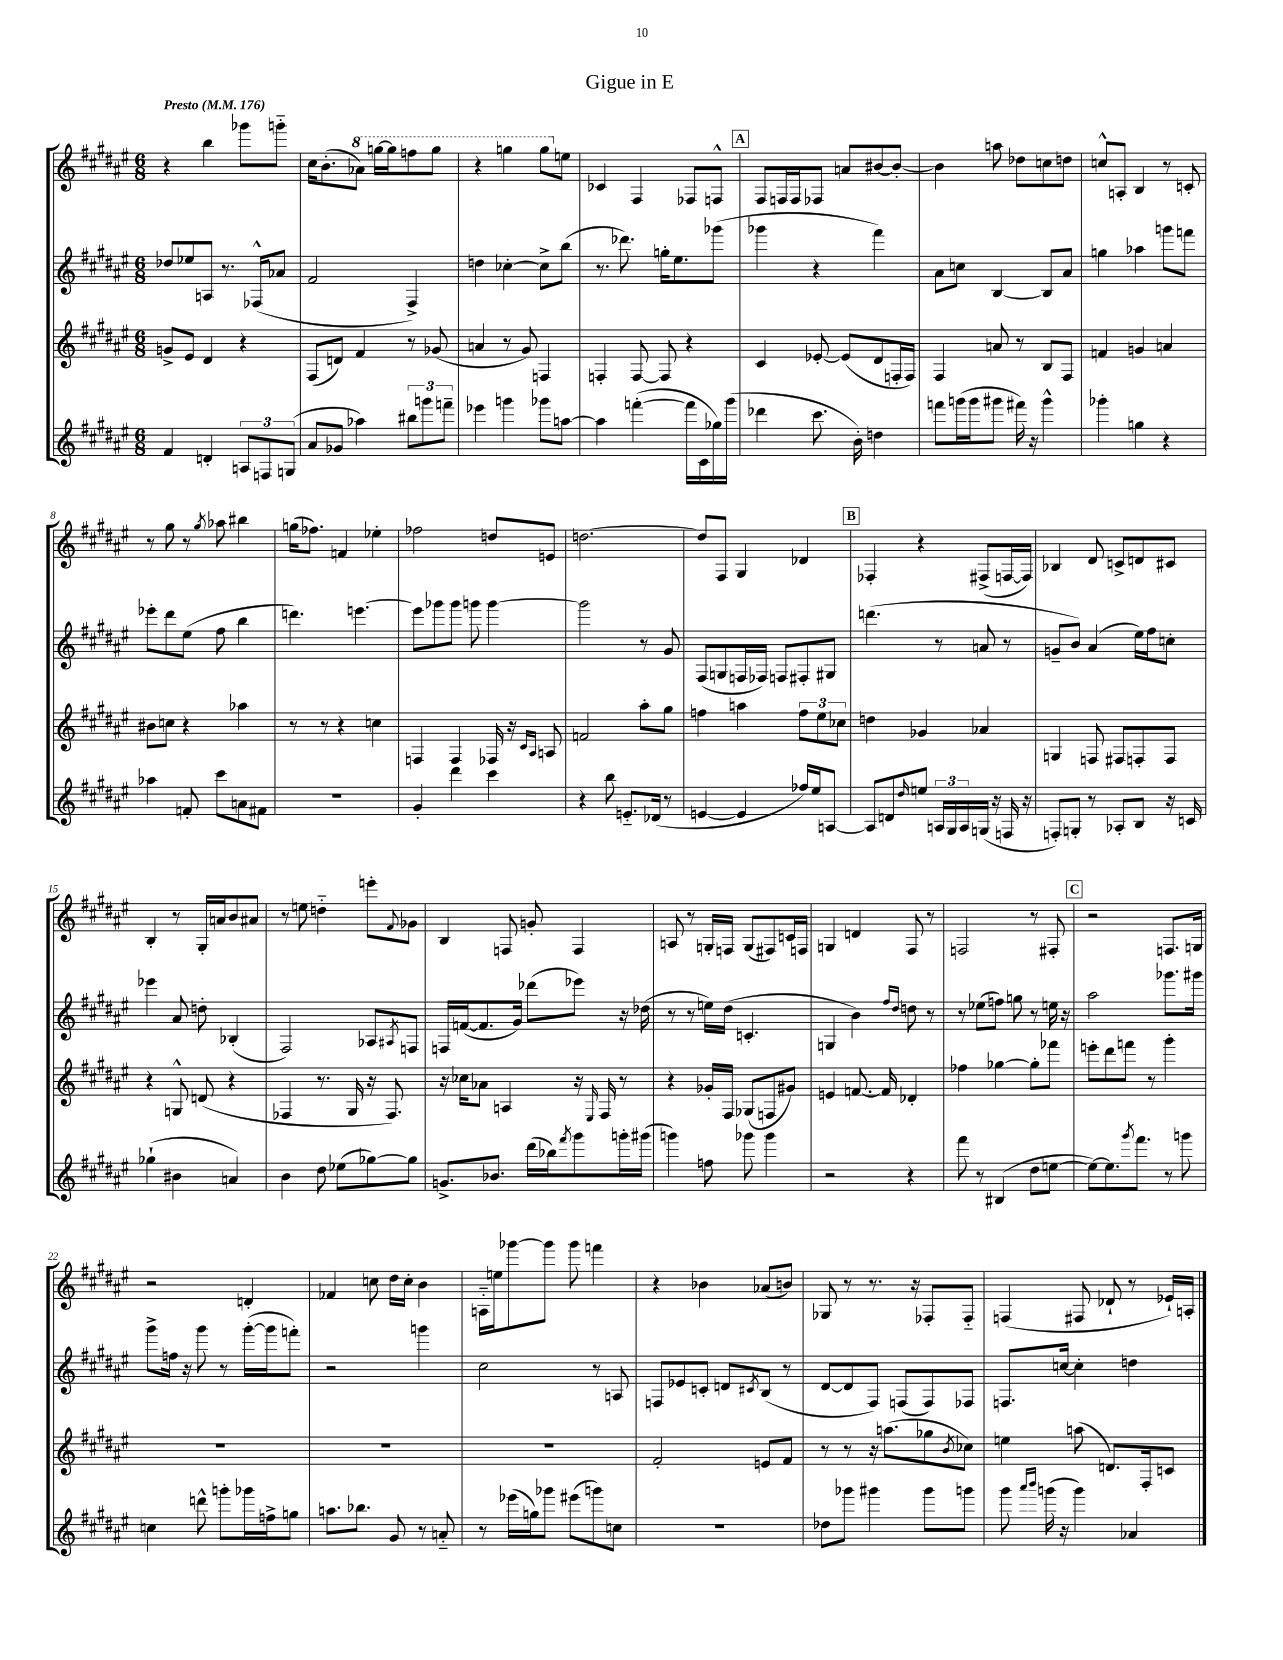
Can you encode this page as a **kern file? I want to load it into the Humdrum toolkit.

**kern	**kern	**kern	**kern
*part4	*part3	*part2	*part1
*staff4	*staff3	*staff2	*staff1
*clefG2	*clefG2	*clefG2	*clefG2
*k[f#c#g#d#a#e#]	*k[f#c#g#d#a#e#]	*k[f#c#g#d#a#e#]	*k[f#c#g#d#a#e#]
*M6/8	*M6/8	*M6/8	*M6/8
*MM176	*MM176	*MM176	*MM176
=1	=1	=1	=1
!	!	!	!LO:TX:a:B:t=Presto
4f#/	8gn^/L	8dd-X/L	4r
.	8e#/J	8ee-X/	.
4dn'/	4d#/	8An/J	4bb\
.	.	8.r	.
12An/L	4r	.	8ggg-X\L
.	.	(16F-X^^/KL	.
12Fn/	.	.	.
.	.	8a-X/J	8gggn\J
(12Gn/J	.	.	.
=2	=2	=2	=2
8a#/L	(8F#/L	2f#/	16cc#\KL
.	.	.	(8.b'\
8g-X/J	8dn/J)	.	.
*	*	*	*8va
4aa-X\)	4f#/	.	8aa-X\J)
.	.	.	[16gggn\LL
.	.	.	16ggg\J]
12bb#X\L	8r	4F#^/)	8fffn\
12gggn\	.	.	.
.	(8g-X/	.	8ggg\J
12fffn~\J	.	.	.
=3	=3	=3	=3
4eee-X\	4an/	4ddn\	4r
4gggn\	8r	[4cc-X'\	4gggn\
.	8g#/)	.	.
8ggg-X\L	4Fn/	8cc-^\L]	8ggg\L
*	*	*	*X8va
[8aan\J	.	(8bb\J	8een\J
=4	=4	=4	=4
4aa\]	4Fn'/	8.r	4c-X/
.	.	8.ddd-X\)	.
([4fffn'\	[8F/	.	4F#/
.	8F/]	16ggn'\KL	.
.	.	8.ee#\	.
16fff\LL]	4r	.	8F-X/L
16c#\	.	.	.
16gg-X\)	.	(8ggg-X\J	8Fn^^/J
(16ggg#\JJ	.	.	.
!!LO:REH:place=s1:t=A
=5	=5	=5	=5
4ddd-X\	4c#/	4ggg-X\	8F#/L
.	.	.	16Fn/L
.	.	.	16F/J
8.ccc#\	[8e-X'/	4r	8F-X/J
.	(8e-/L]	.	8an/L
16b'\)	.	.	.
4ddn\	8d#/	4fff#\)	[8b#X/
.	16Fn'/L	.	8b#'/J_
.	16F/JJ)	.	.
=6	=6	=6	=6
8fffn\L	4F#/	8a#\L	4b#\]
(16gggn\L	.	8ccn\J	.
16ggg\J	.	.	.
8ggg#X\J	8an/	[4B/	8aan\
16fff#X\)	8r	.	8dd-X\L
16r	.	.	.
4ggg#^^\	8B/L	8B/L]	8ccn\
.	8F#/J	8a#/J	8ddn\J
=7	=7	=7	=7
4ggg-X'\	4fn/	4ggn\	8ccn^^/L
.	.	.	8An'/J
4ggn\	4gn/	4aa-X\	4B/
4r	4an/	8gggn\L	8r
.	.	8fffn\J	8cn'/
!!LO:LB:g=z
=8	=8	=8	=8
4aa-X\	8b#X\L	8eee-X'\L	8r
.	8ccn\J	8ddd#\	8gg#\
8fn'/	4r	(8ee#\J	8r
.	.	.	8qgg#/
8ccc#\L	.	8ff#\	8aa-X\
8an\	4aa-X\	4bb\	4bb#X\
8f#X\J	.	.	.
=9	=9	=9	=9
2.r	8r	4.dddn\)	(16ggn\KL
.	.	.	8.ff-X\J)
.	8r	.	.
.	4r	.	4fn/
.	.	[4.eeen\	.
.	4ccn\	.	4ee-X'\
=10	=10	=10	=10
4g#'/	4Fn/	8eee\L]	2ff-X\
.	.	8ggg-X\	.
4ddd#\	4F/	8ggg-\J	.
.	.	8gggn\	.
4ccc#\	16F-X/	[4ggg\	8ddn/L
.	16r	.	.
.	16qqc#/LL	.	.
.	16qqA#/JJ	.	.
.	8An/	.	8en/J
=11	=11	=11	=11
4r	2fn/	2ggg\]	[2.ddn\
8bb\	.	.	.
8.en/L	.	.	.
.	8aa#'\L	8r	.
(16d-X/Jk	.	.	.
8r	8gg#\J	8g#/	.
=12	=12	=12	=12
[4en/	4ffn\	(8F#/L	8dd/L]
.	.	8Gn/	8F#/J
4e/]	4aan\	16Fn/L	4G#/
.	.	16F-X/JJ)	.
.	.	8Fn/L	.
16ff-X/LL)	12ff\L	8F#X'/	4d-X/
16ee#/J	.	.	.
.	12ee#\	.	.
[8An/J	.	8G#X/J	.
.	12cc-X\J	.	.
!!LO:REH:place=s1:t=B
=13	=13	=13	=13
8A/L]	4ddn\	(4.dddn\	4F-X'/
8dn/	.	.	.
16qqdd#/	.	.	.
8een/J	4g-X/	.	4r
24An/LL	.	8r	.
24G#/	.	.	.
24A/	.	.	.
(16Gn/JJ	4a-X/	8an/	(8F#X^/L
16r	.	.	.
16Fn/	.	8r	[16Fn/L
16r	.	.	16F/JJ])
=14	=14	=14	=14
8Fn'/L)	4Gn/	8gn~/L	4B-X/
8Gn'/J	.	8b/J)	.
8r	8Fn/	(4a#/	8d#/
8A-X'/L	8F#X/L	.	8cn^/L
8B/J	8Fn'/	16ee#\LL)	8dn/
.	.	16ff#\J	.
16r	8F/J	8ccn'\J	8c#X/J
16cn/	.	.	.
!!LO:LB:g=z
=15	=15	=15	=15
(4gg-X`\	4r	4eee-X\	4B'/
4b#X\	8Gn^^/	8a#/	8r
.	(8dn/	8ddn'\	16G#'/LL
.	.	.	16an/J
4an/)	4r	(4B-X'/	8b/
.	.	.	8a#X/J
=16	=16	=16	=16
4b\	4F-X/	2F#/)	8r
.	.	.	8een\
8dd#\	8.r	.	4ddn\
(8ee-X\L	.	.	.
.	16G#/	.	.
[8gg-X\)	16r	8A-X/L	8eeen'\L
.	8.F-/)	.	.
.	.	8qA#X/	8qqf#/
8gg-\J]	.	8Fn/J	8g-X\J
=17	=17	=17	=17
8.gn^/L	16r	16Fn/LL	4B/
.	16cc-X\KL	([16fn/J	.
.	8a-X\J	8.f/]	.
8.b-X/J	.	.	.
.	4An/	.	8Fn/
.	.	16g#/Jk)	.
(16ddd#\LL	.	(8ddd-X\L	8gn'/
16bb-X\J)	.	.	.
8qfff#/	.	.	.
8ggg#\	16r	8eee-X\J)	4F/
.	16qqE#/	.	.
.	16F#/	.	.
16gggn'\L	8r	16r	.
(16ggg#X\JJ	.	(16dd-X\	.
=18	=18	=18	=18
4gggn\)	4r	8r	8An/
.	.	8r	8r
8ffn\	16g-X'/LL	16een\LL)	16Gn'/LL
.	16F#/JJ	(16dd#\JJ	16Fn/JJ
8ggg-X\	(8G-X/L	4.cn'/	(8G/L
4ggg-\	8Fn/	.	8F#X/)
.	8g#X/J)	.	16cn/L
.	.	.	16Fn/JJ
=19	=19	=19	=19
2r	4en/	4Gn/	4Gn/
.	[8.fn/	4b\)	4dn/
.	16f/]	.	.
.	.	16qqff#/LL	.
.	.	16qqdd#/JJ	.
4r	4d-X'/	8ddn\	8F#/
.	.	8r	8r
=20	=20	=20	=20
8fff#\	4ff-X\	8r	2Fn/
8r	.	(8ee-X\L	.
(4B#X/	[4gg-X\	8ffn\J)	.
.	.	8ggn\	.
8dd#\L	8gg-'\L]	8r	8r
[8een\J	8fff-X\J	16een\	8F#X'/
.	.	16r	.
!!LO:REH:place=s1:t=C
=21	=21	=21	=21
8ee\L_)	8eeen'\L	2aa#\	2r
8.ee\]	8ddd#\	.	.
.	8fffn\J	.	.
8qggg#/	.	.	.
8.fff#\J	.	.	.
.	8r	.	.
8r	4ggg#'\	8.ggg-X\L	8.Fn/L
8gggn\	.	.	.
.	.	16ggg#X\Jk	16Gn/Jk
!!LO:LB:g=z
=22	=22	=22	=22
4ccn\	2.r	8ggg#^\L	2r
.	.	16ffn\Jk	.
.	.	16r	.
8dddn^^\	.	8ggg#\	.
8gggn'\L	.	8r	.
16ggg-X\L	.	([16ggg#'\LL	4dn'/
16ffn^\J	.	16ggg#\J]	.
8ggn\J	.	8fffn'\J)	.
=23	=23	=23	=23
8.aan\L	2.r	2r	4f-X/
8.bb-X\J	.	.	.
.	.	.	8ccn\
8g#/	.	.	16dd#\LL
.	.	.	16cc'\JJ
8r	.	4gggn\	4b\
8an/	.	.	.
=24	=24	=24	=24
8r	2.r	2cc#\	16An\LL
.	.	.	16een\J
(16eee-X\LL	.	.	[8ggg-X\
16ggn\J)	.	.	.
8ggg-X\J	.	.	8ggg-\J]
(8eee#X\L	.	.	8ggg-\
8gggn\)	.	8r	4fffn\
8ccn\J	.	8An/	.
=25	=25	=25	=25
2.r	2f#'/	8Fn/L	4r
.	.	8e-X/	.
.	.	8cn'/J	4b-X\
.	.	8dn/L	.
.	.	8qc#X/	.
.	8en/L	(8B/J	(8a-X/L
.	8f#/J	8r	8bn/J)
=26	=26	=26	=26
8dd-X\L	8r	[8d#/L	8G-X/
8ggg-X\J	8r	8d#/]	8r
4ggg#X\	16r	8F#/J)	8.r
.	(8.aan\L	.	.
.	.	(8Fn/L	.
.	.	.	16r
8ggg#\L	8gg-X\	8F/)	8F-X'/L
.	8qb/	.	.
8gggn\J	8cc-X\J)	8F-X/J	8F-/J
=27	=27	=27	=27
8ggg#\	4een\	8.Fn/L	(4Fn/
16qqaaa#/LL	.	.	.
16qqbbb/JJ	.	.	.
(16gggn\	.	.	.
16r	.	[16ccn/Jk	.
4ggg\)	(8aan\	4cc'\]	8F#X/
.	8.dn/L)	.	8d-X`/
4a-X/	.	4ddn\	8r
.	16F#'/k	.	.
.	8cn/J	.	16e-X`/LL)
.	.	.	16An'/JJ
==	==	==	==
*-	*-	*-	*-
